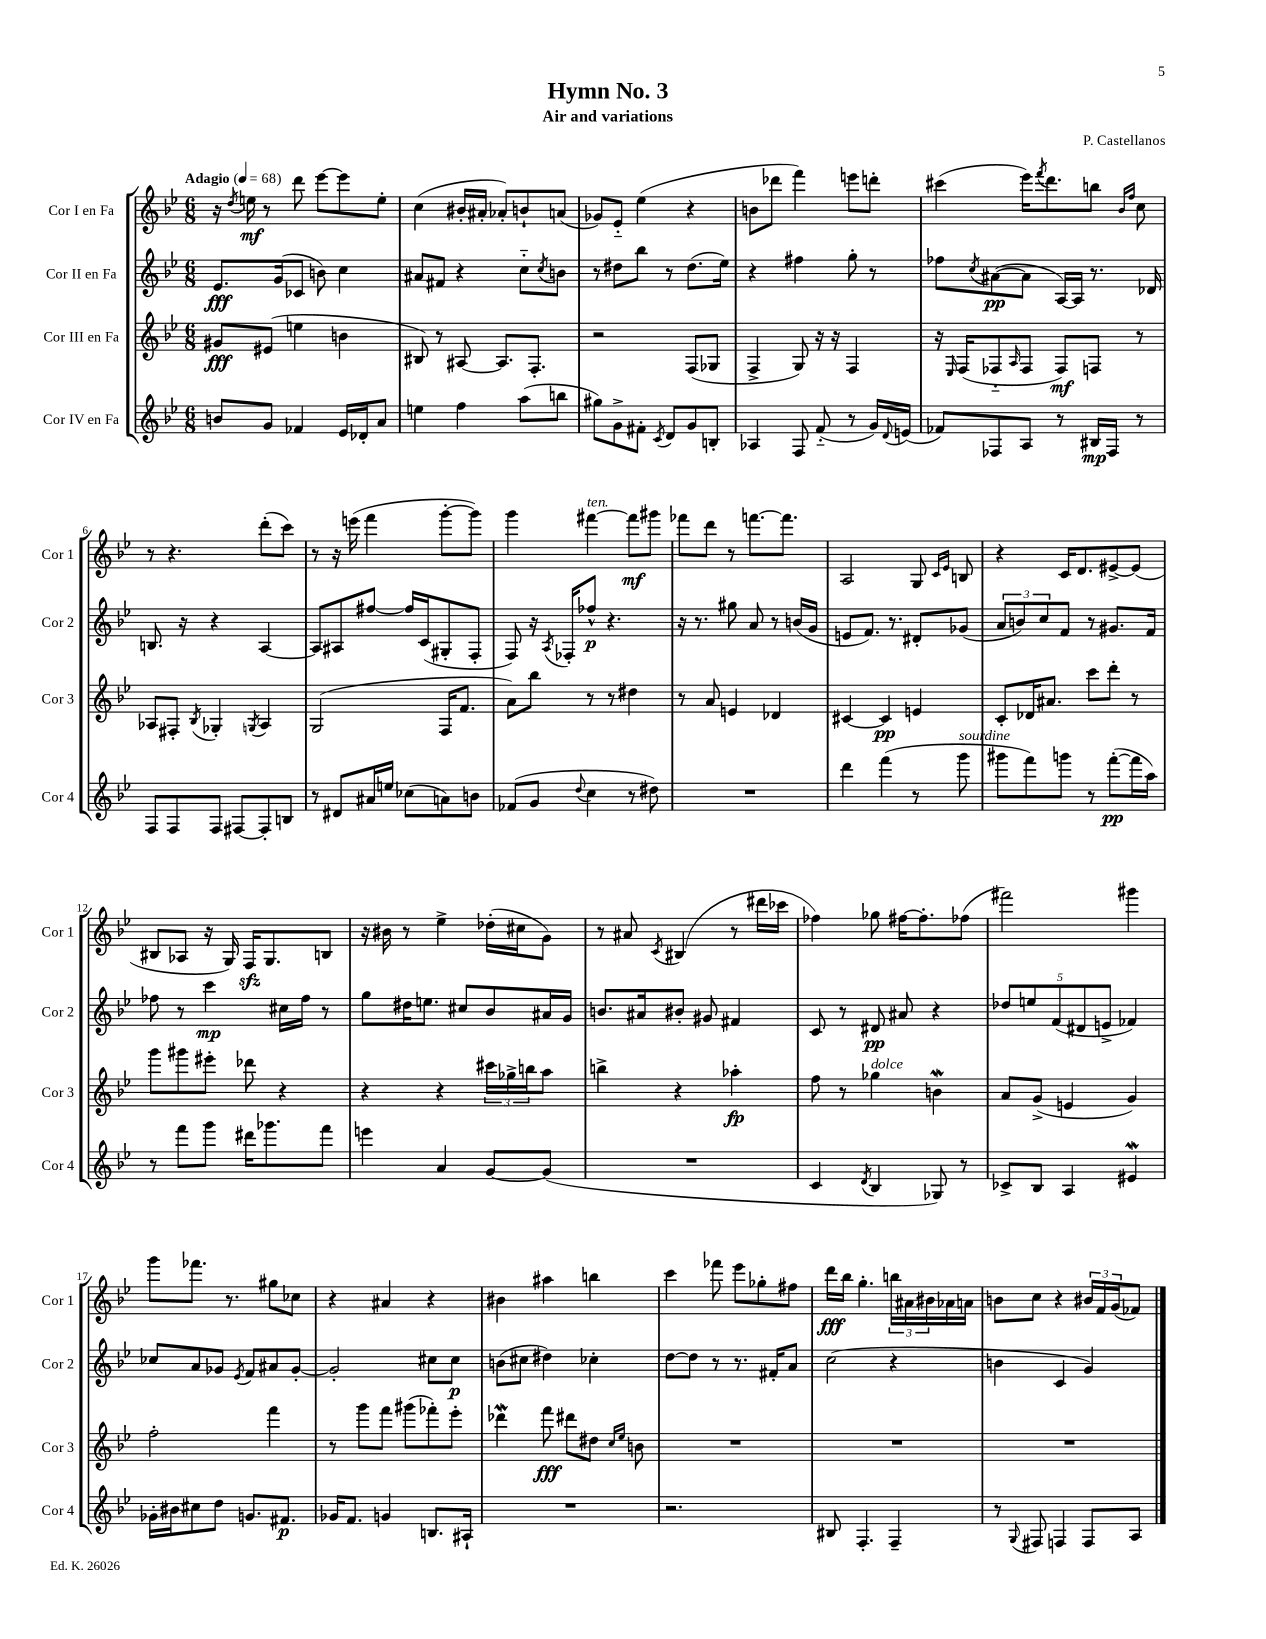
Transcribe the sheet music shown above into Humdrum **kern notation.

**kern	**dynam	**kern	**dynam	**kern	**dynam	**kern	**dynam
*part4	*part4	*part3	*part3	*part2	*part2	*part1	*part1
*staff4	*staff4	*staff3	*staff3	*staff2	*staff2	*staff1	*staff1
*I"Cor IV en Fa	*	*I"Cor III en Fa	*	*I"Cor II en Fa	*	*I"Cor I en Fa	*
*I'Cor 4	*	*I'Cor 3	*	*I'Cor 2	*	*I'Cor 1	*
*clefG2	*	*clefG2	*	*clefG2	*	*clefG2	*
*k[b-e-]	*	*k[b-e-]	*	*k[b-e-]	*	*k[b-e-]	*
*M6/8	*	*M6/8	*	*M6/8	*	*M6/8	*
*MM68	*	*MM68	*	*MM68	*	*MM68	*
=1	=1	=1	=1	=1	=1	=1	=1
!	!	!	!	!	!	!LO:TX:a:B:t=Adagio	!
8bn/L	.	8g#X/L	fff	8.e-/L	fff	16r	.
.	.	.	.	.	.	8qdd/	.
.	.	.	.	.	.	16een\	mf
8g/J	.	(8e#X/J	.	.	.	8r	.
.	.	.	.	(16g/k	.	.	.
4f-X/	.	4een\	.	8c-X/J	.	8ddd\	.
.	.	.	.	8bn\)	.	[8eee-\L	.
16e-/LL	.	4bn\	.	4cc\	.	8eee-\]	.
16d-X'/J	.	.	.	.	.	.	.
8a/J	.	.	.	.	.	8ee'\J	.
=2	=2	=2	=2	=2	=2	=2	=2
4een\	.	8B#X/)	.	8a#X/L	.	(4cc\	.
.	.	8r	.	8f#X/J	.	.	.
4ff\	.	[8A#X/	.	4r	.	16b#X'/LL	.
.	.	.	.	.	.	16a#X'/JJ	.
.	.	8.A#/L]	.	.	.	8a-X'/L)	.
(8aa\L	.	.	.	8cc\L	.	8bn`/	.
.	.	8.F'/J	.	.	.	.	.
.	.	.	.	8qcc/	.	.	.
8bbn\J	.	.	.	8bn\J	.	(8an/J	.
=3	=3	=3	=3	=3	=3	=3	=3
8gg#X\L)	.	2r	.	8r	.	8g-X/L)	.
8g^\	.	.	.	8dd#X\L	.	8e-/J	.
8f#X'\J	.	.	.	8bb-\J	.	(4ee-\	.
8qc/	.	.	.	.	.	.	.
8d/L	.	.	.	8r	.	.	.
8g/	.	(8F/L	.	(8.dd#\L	.	4r	.
8Bn'/J	.	8G-X/J	.	.	.	.	.
.	.	.	.	16ee-\Jk)	.	.	.
=4	=4	=4	=4	=4	=4	=4	=4
4A-X/	.	4F^/	.	4r	.	8bn\L	.
.	.	.	.	.	.	8ddd-X\J	.
8F/	.	8G/)	.	4ff#X\	.	4fff\)	.
(8f/	.	16r	.	.	.	.	.
.	.	16r	.	.	.	.	.
8r	.	4F/	.	8gg'\	.	8eeen\L	.
16g/LL)	.	.	.	8r	.	8dddn'\J	.
8qqd/	.	.	.	.	.	.	.
(16en/JJ	.	.	.	.	.	.	.
=5	=5	=5	=5	=5	=5	=5	=5
8f-X/L)	.	16r	.	8ff-X\L	.	(4ccc#X\	.
.	.	16qqE-/	.	.	.	.	.
.	.	(16F/KL	.	.	.	.	.
.	.	.	.	8qcc/	.	.	.
8F-X/	.	8F-X/	.	([8a#X\	pp	.	.
.	.	16qqA/	.	.	.	.	.
8A/J	.	8F-/J	.	8a#\J]	.	16eee-\KL)	.
.	.	.	.	.	.	8qfff/	.
.	.	.	.	.	.	8.ddd\	.
8r	.	8F-/L)	mf	[16A/LL)	.	.	.
.	.	.	.	16A/JJ]	.	.	.
16B#X/LL	mp	8Fn/J	.	8.r	.	8bbn\J	.
16F-/JJ	.	.	.	.	.	.	.
.	.	.	.	.	.	16qqb-/LL	.
.	.	.	.	.	.	16qqff/JJ	.
8r	.	8r	.	.	.	8cc\	.
.	.	.	.	16d-X/	.	.	.
!!LO:LB:g=z
=6	=6	=6	=6	=6	=6	=6	=6
8F/L	.	8A-X/L	.	8.Bn/	.	8r	.
8F/	.	8F#X'/J	.	.	.	4.r	.
.	.	.	.	16r	.	.	.
.	.	8qB-/	.	.	.	.	.
8F/J	.	4G-X'/	.	4r	.	.	.
[8F#X/L	.	.	.	.	.	.	.
.	.	8qGn/	.	.	.	.	.
8F#'/]	.	4A-/	.	[4A/	.	(8ddd'\L	.
8Bn/J	.	.	.	.	.	8ccc\J)	.
=7	=7	=7	=7	=7	=7	=7	=7
8r	.	(2G/	.	8A/L]	.	8r	.
8d#X/L	.	.	.	8A#X/	.	16r	.
.	.	.	.	.	.	(16eeen\	.
16a#X/L	.	.	.	[8ff#X/J	.	4fff\	.
16een/JJ	.	.	.	.	.	.	.
(8cc-X\L	.	.	.	16ff#/LL]	.	.	.
.	.	.	.	(16c/J	.	.	.
8an\)	.	16F/KL	.	8G#X'/	.	[8ggg'\L	.
.	.	8.f/J	.	.	.	.	.
8bn\J	.	.	.	8F'/J	.	8ggg\J])	.
=8	=8	=8	=8	=8	=8	=8	=8
(8f-X/L	.	8a\L)	.	8F/)	.	4ggg\	.
8g/J	.	8bb-\J	.	16r	.	.	.
.	.	.	.	8qA/	.	.	.
.	.	.	.	16F-X'/KL	.	.	.
8qqdd/	.	.	.	.	.	.	.
!	!	!	!	!	!	!LO:TX:a:i:t=ten.	!
4cc\	.	8r	.	8ff-X^^/J	p	[4fff#X\	.
.	.	8r	.	4.r	.	.	.
8r	.	4dd#X\	.	.	.	8fff#\L]	mf
8dd#X\)	.	.	.	.	.	8ggg#X\J	.
=9	=9	=9	=9	=9	=9	=9	=9
2.r	.	8r	.	16r	.	8fff-X\L	.
.	.	.	.	8.r	.	.	.
.	.	8a/	.	.	.	8ddd\J	.
.	.	4en/	.	8gg#X\	.	8r	.
.	.	.	.	8a/	.	[8.fffn\L	.
.	.	4d-X/	.	8r	.	.	.
.	.	.	.	.	.	8.fff\J]	.
.	.	.	.	(16bn/LL	.	.	.
.	.	.	.	16g/JJ	.	.	.
=10	=10	=10	=10	=10	=10	=10	=10
4ddd\	.	[4c#X/	.	8en/L	.	2A/	.
.	.	.	.	8.f/J)	.	.	.
(4fff\	.	4c#/]	pp	.	.	.	.
.	.	.	.	8.r	.	.	.
8r	.	4en/	.	8d#X'/L	.	8G/	.
.	.	.	.	.	.	16qqc/LL	.
.	.	.	.	.	.	16qqe-/JJ	.
!LO:TX:a:i:t=sourdine	!	!	!	!	!	!	!
8ggg\	.	.	.	(8g-X/J	.	8Bn/	.
=11	=11	=11	=11	=11	=11	=11	=11
8ggg#X\L	.	8c'/L	.	12a/L	.	4r	.
.	.	.	.	12bn/)	.	.	.
8fff\)	.	16d-X/K	.	.	.	.	.
.	.	.	.	12cc/	.	.	.
.	.	8.a#X/J	.	.	.	.	.
8gggn\J	.	.	.	8f/J	.	16c/KL	.
.	.	.	.	.	.	8.d/	.
8r	.	8ccc\L	.	8r	.	.	.
([8fff'\L	pp	8ddd'\J	.	8.g#X/L	.	[8e#X^/	.
16fff\L]	.	8r	.	.	.	(8e#/J]	.
16aa\JJ)	.	.	.	16f/Jk	.	.	.
!!LO:LB:g=z
=12	=12	=12	=12	=12	=12	=12	=12
8r	.	8ggg\L	.	8ff-X\	.	8B#X/L	.
8fff\L	.	8ggg#X\	.	8r	.	8A-X/J	.
8ggg\J	.	8eee#X'\J	.	4ccc\	mp	16r	.
.	.	.	.	.	.	16G/)	.
16ddd#X\KL	.	8ddd-X\	.	.	.	16Fzz/KL	.
8.ggg-X\	.	.	.	.	.	8.G/	.
.	.	4r	.	16cc#X\LL	.	.	.
.	.	.	.	16ff-\JJ	.	.	.
8fff\J	.	.	.	8r	.	8Bn/J	.
=13	=13	=13	=13	=13	=13	=13	=13
4eeen\	.	4r	.	8gg\L	.	16r	.
.	.	.	.	.	.	16b#X\	.
.	.	.	.	16dd#X\K	.	8r	.
.	.	.	.	8.een\J	.	.	.
4a/	.	4r	.	.	.	4ee-^\	.
.	.	.	.	8cc#X/L	.	.	.
[8g/L	.	24ccc#X\LL	.	8b-/	.	(16dd-X'\LL	.
.	.	24gg-X^\	.	.	.	.	.
.	.	.	.	.	.	16cc#X\J	.
.	.	24bbn\J	.	.	.	.	.
(8g/J]	.	8aa\J	.	16a#X/L	.	8g\J)	.
.	.	.	.	16g/JJ	.	.	.
=14	=14	=14	=14	=14	=14	=14	=14
2.r	.	4bbn^\	.	8.bn/L	.	8r	.
.	.	.	.	.	.	8a#X/	.
.	.	.	.	16a#X/k	.	.	.
.	.	.	.	.	.	8qc/	.
.	.	4r	.	8b#X'/J	.	(4B#X/	.
.	.	.	.	8g#X/	.	.	.
.	.	4aa-X'\	fp	4f#X/	.	8r	.
.	.	.	.	.	.	16ddd#X\LL	.
.	.	.	.	.	.	16ccc-X\JJ	.
=15	=15	=15	=15	=15	=15	=15	=15
4c/	.	8ff\	.	8c/	.	4ff-X\)	.
.	.	8r	.	8r	.	.	.
8qd/	.	.	.	.	.	.	.
!	!	!LO:TX:a:i:t=dolce	!	!	!	!	!
4B-/	.	4gg-X\	.	8d#X/	pp	8gg-X\	.
.	.	.	.	8a#X/	.	[16ff#X\KL	.
.	.	.	.	.	.	8.ff#'\]	.
8G-X/)	.	4bnW\	.	4r	.	.	.
8r	.	.	.	.	.	(8ff-X\J	.
=16	=16	=16	=16	=16	=16	=16	=16
8c-X^/L	.	8a/L	.	10dd-X/L	.	2fff#X\)	.
.	.	.	.	10een/	.	.	.
8B-/J	.	(8g^/J	.	.	.	.	.
.	.	.	.	(10f/	.	.	.
4A/	.	4en/	.	.	.	.	.
.	.	.	.	10d#X/	.	.	.
.	.	.	.	10en^/J	.	.	.
4e#XW/	.	4g/)	.	4f-X/)	.	4ggg#X\	.
!!LO:LB:g=z
=17	=17	=17	=17	=17	=17	=17	=17
16g-X'\LL	.	2ff'\	.	8cc-X/L	.	8ggg\L	.
16b#X\J	.	.	.	.	.	.	.
8cc#X\	.	.	.	8a/	.	8.fff-X\J	.
8dd\J	.	.	.	8g-X/J	.	.	.
.	.	.	.	.	.	8.r	.
.	.	.	.	8qe-/	.	.	.
8.gn/L	.	.	.	8f/L	.	.	.
.	.	4fff\	.	8a#X/	.	8gg#X\L	.
8.f#X/J	p	.	.	.	.	.	.
.	.	.	.	[8g-'/J	.	8cc-X\J	.
=18	=18	=18	=18	=18	=18	=18	=18
16g-X/KL	.	8r	.	2g-'/]	.	4r	.
8.f/J	.	.	.	.	.	.	.
.	.	8ggg\L	.	.	.	.	.
4gn/	.	8fff\J	.	.	.	4a#X/	.
.	.	(8ggg#X\L	.	.	.	.	.
8.Bn/L	.	8fff-X'\)	.	8cc#X\L	.	4r	.
.	.	8eee-'\J	.	8cc#\J	p	.	.
16A#X`/Jk	.	.	.	.	.	.	.
=19	=19	=19	=19	=19	=19	=19	=19
2.r	.	4ddd-Xw\	.	(8bn\L	.	4b#X\	.
.	.	.	.	8cc#X\J	.	.	.
.	.	8fff\	fff	4dd#X\)	.	4aa#X\	.
.	.	8ddd#X\L	.	.	.	.	.
.	.	8dd#X\J	.	4cc-X'\	.	4bbn\	.
.	.	16qqcc/LL	.	.	.	.	.
.	.	16qqee-/JJ	.	.	.	.	.
.	.	8bn\	.	.	.	.	.
=20	=20	=20	=20	=20	=20	=20	=20
2.r	.	2.r	.	[8dd\L	.	4ccc\	.
.	.	.	.	8dd\J]	.	.	.
.	.	.	.	8r	.	8fff-X\	.
.	.	.	.	8.r	.	8eee-\L	.
.	.	.	.	.	.	8gg-X'\	.
.	.	.	.	16f#X'/KL	.	.	.
.	.	.	.	8a/J	.	8ff#X\J	.
=21	=21	=21	=21	=21	=21	=21	=21
8B#X/	.	2.r	.	(2cc\	.	16ddd\LL	fff
.	.	.	.	.	.	16bb-\JJ	.
4.F'/	.	.	.	.	.	4.gg'\	.
4F~/	.	.	.	4r	.	24bbn\LL	.
.	.	.	.	.	.	24a#X\	.
.	.	.	.	.	.	24b#X\	.
.	.	.	.	.	.	16a-X\	.
.	.	.	.	.	.	16an\JJ	.
=22	=22	=22	=22	=22	=22	=22	=22
8r	.	2.r	.	4bn\	.	8bn\L	.
8qqG/	.	.	.	.	.	.	.
8F#X/	.	.	.	.	.	8cc\J	.
4Fn/	.	.	.	4c/	.	4r	.
8F/L	.	.	.	4g/)	.	24b#X/LL	.
.	.	.	.	.	.	24f/	.
.	.	.	.	.	.	(24g/J	.
8A/J	.	.	.	.	.	8f-X/J)	.
==	==	==	==	==	==	==	==
*-	*-	*-	*-	*-	*-	*-	*-
